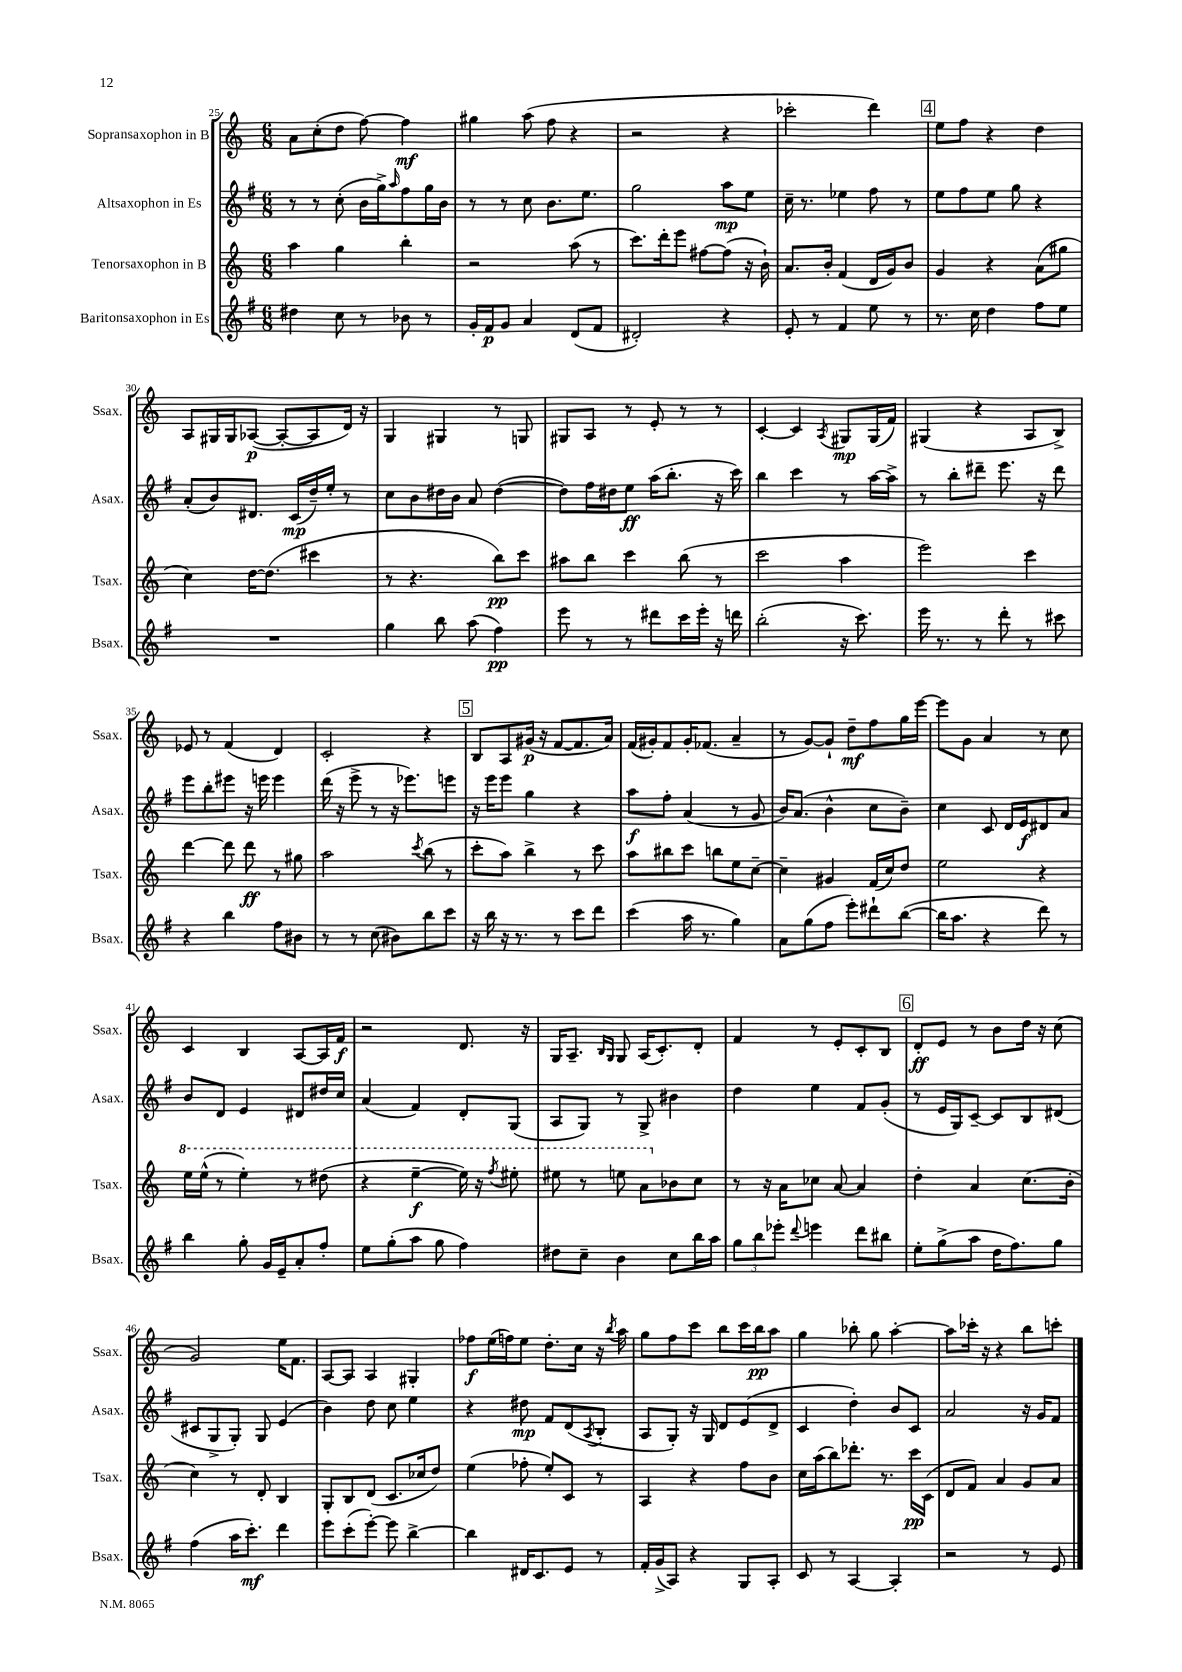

**kern	**dynam	**kern	**dynam	**kern	**dynam	**kern	**dynam
*part4	*part4	*part3	*part3	*part2	*part2	*part1	*part1
*staff4	*staff4	*staff3	*staff3	*staff2	*staff2	*staff1	*staff1
*I"Baritonsaxophon in Es	*	*I"Tenorsaxophon in B	*	*I"Altsaxophon in Es	*	*I"Sopransaxophon in B	*
*I'Bsax.	*	*I'Tsax.	*	*I'Asax.	*	*I'Ssax.	*
*clefG2	*	*clefG2	*	*clefG2	*	*clefG2	*
*k[f#]	*	*k[]	*	*k[f#]	*	*k[]	*
*M6/8	*	*M6/8	*	*M6/8	*	*M6/8	*
=25	=25	=25	=25	=25	=25	=25	=25
4dd#X\	.	4aa\	.	8r	.	8a\L	.
.	.	.	.	8r	.	(8cc'\	.
8cc\	.	4gg\	.	(8cc'\	.	8dd\J	.
8r	.	.	.	16b\LL	.	[8ff\)	.
.	.	.	.	16gg^\J)	.	.	.
.	.	.	.	16qqaa/	.	.	.
8b-X\	.	4bb'\	.	8ff#\	.	4ff\]	mf
8r	.	.	.	16gg\L	.	.	.
.	.	.	.	16b\JJ	.	.	.
=26	=26	=26	=26	=26	=26	=26	=26
16g'/LL	.	2r	.	8r	.	4gg#X\	.
16f#/J	p	.	.	.	.	.	.
8g/J	.	.	.	8r	.	.	.
4a/	.	.	.	8cc\	.	(8aa\	.
.	.	.	.	8.b\L	.	8ff\	.
(8d/L	.	(8aa\	.	.	.	4r	.
.	.	.	.	8.ee\J	.	.	.
8f#/J	.	8r	.	.	.	.	.
=27	=27	=27	=27	=27	=27	=27	=27
2d#X'/)	.	8.ccc\L)	.	2gg\	.	2r	.
.	.	16ddd'\k	.	.	.	.	.
.	.	8eee\J	.	.	.	.	.
.	.	[8ff#X\L	.	.	.	.	.
4r	.	(8ff#\J]	.	8aa\L	mp	4r	.
.	.	16r	.	8ee\J	.	.	.
.	.	16b`\)	.	.	.	.	.
=28	=28	=28	=28	=28	=28	=28	=28
8e'/	.	8.a/L	.	16cc~\	.	2ccc-X'\	.
.	.	.	.	8.r	.	.	.
8r	.	.	.	.	.	.	.
.	.	16b'/Jk	.	.	.	.	.
4f#/	.	(4f/	.	4ee-X\	.	.	.
8ee\	.	16d/LL	.	8ff#\	.	4ddd\)	.
.	.	16g/J)	.	.	.	.	.
8r	.	8b/J	.	8r	.	.	.
!!LO:REH:place=s1:t=4
=29	=29	=29	=29	=29	=29	=29	=29
8.r	.	4g/	.	8ee\L	.	8ee\L	.
.	.	.	.	8ff#\	.	8ff\J	.
16cc\	.	.	.	.	.	.	.
4dd\	.	4r	.	8ee\J	.	4r	.
.	.	.	.	8gg\	.	.	.
8ff#\L	.	(8a\L	.	4r	.	4dd\	.
8ee\J	.	8gg#X\J	.	.	.	.	.
!!LO:LB:g=z
=30	=30	=30	=30	=30	=30	=30	=30
2.r	.	4cc\)	.	(8a'/L	.	8A/L	.
.	.	.	.	8b/)	.	16G#X/L	.
.	.	.	.	.	.	16G#/J	.
.	.	[16dd\KL	.	8.d#X/J	.	([8A-X/J	p
.	.	(8.dd\J]	.	.	.	.	.
.	.	.	.	.	.	8A-'/L_	.
.	.	.	.	(16c/LL	mp	.	.
.	.	4ccc#X\	.	16dd~/)	.	8A-/]	.
.	.	.	.	16ee'/JJ	.	.	.
.	.	.	.	8r	.	16d/Jk)	.
.	.	.	.	.	.	16r	.
=31	=31	=31	=31	=31	=31	=31	=31
4gg\	.	8r	.	8cc\L	.	4G/	.
.	.	4.r	.	8b\	.	.	.
8bb\	.	.	.	16dd#X\L	.	4G#X/	.
.	.	.	.	16b\JJ	.	.	.
(8aa\	.	.	.	8a/	.	.	.
4ff#\)	pp	8bb\L)	pp	([4dd#\	.	8r	.
.	.	8ccc\J	.	.	.	8Gn/	.
=32	=32	=32	=32	=32	=32	=32	=32
8eee\	.	8aa#X\L	.	8dd#\L])	.	8G#X/L	.
8r	.	8bb\J	.	16ff#\L	.	8A/J	.
.	.	.	.	16dd#X\J	.	.	.
8r	.	4ccc\	.	8ee\J	ff	8r	.
8ddd#X\L	.	.	.	(16aa\KL	.	8e'/	.
.	.	.	.	8.bb'\J	.	.	.
16ccc\L	.	(8bb\	.	.	.	8r	.
16eee'\JJ	.	.	.	.	.	.	.
16r	.	8r	.	16r	.	8r	.
16dddn\	.	.	.	16ccc\)	.	.	.
=33	=33	=33	=33	=33	=33	=33	=33
(2bb'\	.	2ccc\	.	4bb\	.	[4c'/	.
.	.	.	.	4ccc\	.	4c/]	.
.	.	.	.	.	.	8qA/	.
16r	.	4aa\	.	8r	.	8G#X/L	mp
8.ccc\)	.	.	.	.	.	.	.
.	.	.	.	[16aa\LL	.	(16G#/L	.
.	.	.	.	16aa^\JJ]	.	16f/JJ)	.
=34	=34	=34	=34	=34	=34	=34	=34
16eee\	.	2eee\)	.	8r	.	(4G#X/	.
8.r	.	.	.	.	.	.	.
.	.	.	.	8bb'\L	.	.	.
8r	.	.	.	8ddd#X~\J	.	4r	.
8ddd'\	.	.	.	8.eee\	.	.	.
8r	.	4ccc\	.	.	.	8A/L	.
.	.	.	.	16r	.	.	.
8ccc#X\	.	.	.	8ddd#\	.	8B^/J)	.
!!LO:LB:g=z
=35	=35	=35	=35	=35	=35	=35	=35
4r	.	[4ddd\	.	8eee\L	.	8e-X/	.
.	.	.	.	8bb'\	.	8r	.
4bb\	.	8ddd\]	.	8eee#X\J	.	(4f/	.
.	.	8ddd\	ff	16r	.	.	.
.	.	.	.	16eeen\	.	.	.
8ff#\L	.	8r	.	4eee\	.	4d/)	.
8b#X\J	.	8gg#X\	.	.	.	.	.
=36	=36	=36	=36	=36	=36	=36	=36
8r	.	2aa\	.	(16ddd\	.	2c'/	.
.	.	.	.	16r	.	.	.
8r	.	.	.	8eee^\	.	.	.
(8cc\	.	.	.	8r	.	.	.
8b#X\L)	.	.	.	16r	.	.	.
.	.	.	.	8.eee-X\L)	.	.	.
.	.	8qccc/	.	.	.	.	.
8bb\	.	(8bb\	.	.	.	4r	.
8ccc\J	.	8r	.	8eeen\J	.	.	.
!!LO:REH:place=s1:t=5
=37	=37	=37	=37	=37	=37	=37	=37
16r	.	8ccc'\L	.	16r	.	8B/L	.
16bb\	.	.	.	16eee\KL	.	.	.
16r	.	8aa\J)	.	8eee\J	.	8A/	.
8.r	.	.	.	.	.	.	.
.	.	4bb^\	.	4gg\	.	(16g#X/Jk	p
.	.	.	.	.	.	16r	.
8r	.	.	.	.	.	[8f/L	.
8ccc\L	.	8r	.	4r	.	8.f/]	.
8ddd\J	.	8ccc\	.	.	.	.	.
.	.	.	.	.	.	16a/Jk)	.
=38	=38	=38	=38	=38	=38	=38	=38
(4ccc\	.	8aa\L	.	8aa\L	f	(16f/LL	.
.	.	.	.	.	.	16g#X'/J)	.
.	.	8bb#X\	.	8ff#'\J	.	8f/	.
16aa\	.	8ccc\J	.	(4a/	.	16g#'/K	.
8.r	.	.	.	.	.	(8.f-X/J	.
.	.	8bbn\L	.	.	.	.	.
4gg\)	.	8ee\	.	8r	.	4a~/	.
.	.	[8cc~\J	.	8g/	.	.	.
=39	=39	=39	=39	=39	=39	=39	=39
8a\L	.	4cc~\]	.	16b/KL)	.	8r	.
.	.	.	.	(8.a/J	.	.	.
(8gg\	.	.	.	.	.	[8g/L)	.
8ff#\J	.	4g#X/	.	4b^^\	.	8g`/J]	.
8eee'\L)	.	.	.	.	.	8dd~\L	mf
8ddd#X`\	.	(16f/LL	.	8cc\L	.	8ff\	.
.	.	16cc/J)	.	.	.	.	.
([8bb\J	.	8dd/J	.	8b~\J)	.	16gg\L	.
.	.	.	.	.	.	[16eee\JJ	.
=40	=40	=40	=40	=40	=40	=40	=40
16bb\KL]	.	2ee\	.	4cc\	.	8eee\L]	.
8.aa\J	.	.	.	.	.	.	.
.	.	.	.	.	.	8g\J	.
4r	.	.	.	8c/	.	4a/	.
.	.	.	.	16d/LL	.	.	.
.	.	.	.	16e/J	f	.	.
8ddd\)	.	4r	.	8d#X/	.	8r	.
8r	.	.	.	8a/J	.	8cc\	.
!!LO:LB:g=z
=41	=41	=41	=41	=41	=41	=41	=41
*	*	*8va	*	*	*	*	*
4bb\	.	16eee\LL	.	8b/L	.	4c/	.
.	.	(16eee^^\JJ	.	.	.	.	.
.	.	8r	.	8d/J	.	.	.
8gg'\	.	4eee'\)	.	4e/	.	4B/	.
16g/LL	.	.	.	.	.	.	.
16e~/J	.	.	.	.	.	.	.
8a'/	.	8r	.	8d#X/L	.	[8A/L	.
8ff#'/J	.	(8ddd#X\	.	16dd#X/L	.	16A/L]	.
.	.	.	.	16cc/JJ	.	16f/JJ	f
=42	=42	=42	=42	=42	=42	=42	=42
8ee\L	.	4r	.	(4a/	.	2r	.
(8gg'\	.	.	.	.	.	.	.
8aa\J	.	[4eee~\	f	4f#/)	.	.	.
8gg\	.	.	.	.	.	.	.
4ff#\)	.	16eee\])	.	8d'/L	.	8.d/	.
.	.	16r	.	.	.	.	.
.	.	8qfff/	.	.	.	.	.
.	.	8eee#X'\	.	(8G/J	.	.	.
.	.	.	.	.	.	16r	.
=43	=43	=43	=43	=43	=43	=43	=43
8dd#X\L	.	8eee#X\	.	8A/L	.	16G/KL	.
.	.	.	.	.	.	8.A~/J	.
8cc~\J	.	8r	.	8G/J)	.	.	.
.	.	.	.	.	.	16qqB/LL	.
.	.	.	.	.	.	16qqG/JJ	.
4b\	.	8eeen\	.	8r	.	8G/	.
.	.	8aa\L	.	8G^/	.	(16A/KL	.
.	.	.	.	.	.	8.c'/)	.
*	*	*X8va	*	*	*	*	*
8cc\L	.	8b-X\	.	4b#X\	.	.	.
16bb\L	.	8cc\J	.	.	.	8d'/J	.
16aa\JJ	.	.	.	.	.	.	.
=44	=44	=44	=44	=44	=44	=44	=44
12gg\L	.	8r	.	4dd\	.	4f/	.
12bb\	.	.	.	.	.	.	.
.	.	16r	.	.	.	.	.
12eee-X'\J	.	.	.	.	.	.	.
.	.	16a\KL	.	.	.	.	.
8qqddd/	.	.	.	.	.	.	.
4eeen\	.	8cc-X\J	.	4ee\	.	8r	.
.	.	[8a/	.	.	.	8e'/L	.
8ddd\L	.	4a/]	.	8f#/L	.	8c'/	.
8bb#X\J	.	.	.	(8g'/J	.	8B/J	.
!!LO:REH:place=s1:t=6
=45	=45	=45	=45	=45	=45	=45	=45
8ee'\L	.	4dd'\	.	8r	.	8d'/L	ff
(8gg^\	.	.	.	16e/LL	.	8e/J	.
.	.	.	.	16G/J)	.	.	.
8aa\J	.	4a/	.	[8c~/J	.	8r	.
16dd\KL	.	.	.	8c/L]	.	8b\L	.
8.ff#\)	.	.	.	.	.	.	.
.	.	(8.cc\L	.	8B/	.	16dd\Jk	.
.	.	.	.	.	.	16r	.
8gg\J	.	.	.	(8d#X/J	.	(8cc\	.
.	.	16b'\Jk	.	.	.	.	.
!!LO:LB:g=z
=46	=46	=46	=46	=46	=46	=46	=46
(4ff#\	.	4cc\)	.	8c#X/L	.	2g/)	.
.	.	.	.	8G^/	.	.	.
16aa\KL	.	8r	.	8G'/J)	.	.	.
8.ccc'\J)	mf	.	.	.	.	.	.
.	.	8d'/	.	8G/	.	.	.
4ddd\	.	4B/	.	(4e/	.	16ee\KL	.
.	.	.	.	.	.	8.f\J	.
=47	=47	=47	=47	=47	=47	=47	=47
8eee\L	.	8G'/L	.	4b\)	.	[8A/L	.
(8ccc'\	.	8B/	.	.	.	8A/J]	.
[8eee'\J)	.	(8d/J	.	8dd\	.	4A/	.
8eee\]	.	8.c/L	.	8cc\	.	.	.
[4bb^\	.	.	.	4ee\	.	4G#X'/	.
.	.	16cc-X/k	.	.	.	.	.
.	.	8dd/J)	.	.	.	.	.
=48	=48	=48	=48	=48	=48	=48	=48
4bb\]	.	(4ee\	.	4r	.	8ff-X\L	f
.	.	.	.	.	.	(16ee\L	.
.	.	.	.	.	.	16ffn\J)	.
16d#X/KL	.	8ff-X'\	.	8dd#X\	mp	8ee\J	.
8.c/	.	.	.	.	.	.	.
.	.	8ee'/L)	.	8f#/L	.	8.dd'\L	.
8e/J	.	8c/J	.	(8d/	.	.	.
.	.	.	.	.	.	16cc\Jk	.
.	.	.	.	8qA/	.	.	.
8r	.	8r	.	8B'/J	.	16r	.
.	.	.	.	.	.	8qbb/	.
.	.	.	.	.	.	16aa\	.
=49	=49	=49	=49	=49	=49	=49	=49
16f#'/LL	.	4A/	.	8A/L	.	8gg\L	.
(16g^/J	.	.	.	.	.	.	.
8A/J)	.	.	.	8G'/J)	.	8ff\	.
4r	.	4r	.	16r	.	8ccc\J	.
.	.	.	.	16G/	.	.	.
.	.	.	.	8d/L	.	8bb\L	.
8G/L	.	8ff\L	.	(8e/	.	16ccc\L	.
.	.	.	.	.	.	16bb\J	pp
8A'/J	.	8b\J	.	8d^/J	.	8aa\J	.
=50	=50	=50	=50	=50	=50	=50	=50
8c/	.	16cc\LL	.	4c/	.	4gg\	.
.	.	(16aa\J	.	.	.	.	.
8r	.	8bb\)	.	.	.	.	.
[4A/	.	8.ddd-X'\J	.	4dd'\)	.	8bb-X'\	.
.	.	.	.	.	.	8gg\	.
.	.	8.r	.	.	.	.	.
4A'/]	.	.	.	8b/L	.	[4aa'\	.
.	.	16ccc\LL	pp	8c/J	.	.	.
.	.	(16c\JJ	.	.	.	.	.
=51	=51	=51	=51	=51	=51	=51	=51
2r	.	8d/L	.	2a/	.	8aa\L]	.
.	.	8f/J)	.	.	.	16ccc-X'\Jk	.
.	.	.	.	.	.	16r	.
.	.	4a/	.	.	.	4r	.
8r	.	8g/L	.	16r	.	8bb\L	.
.	.	.	.	16g/KL	.	.	.
8e/	.	8a/J	.	8f#/J	.	8cccn'\J	.
==	==	==	==	==	==	==	==
*-	*-	*-	*-	*-	*-	*-	*-
